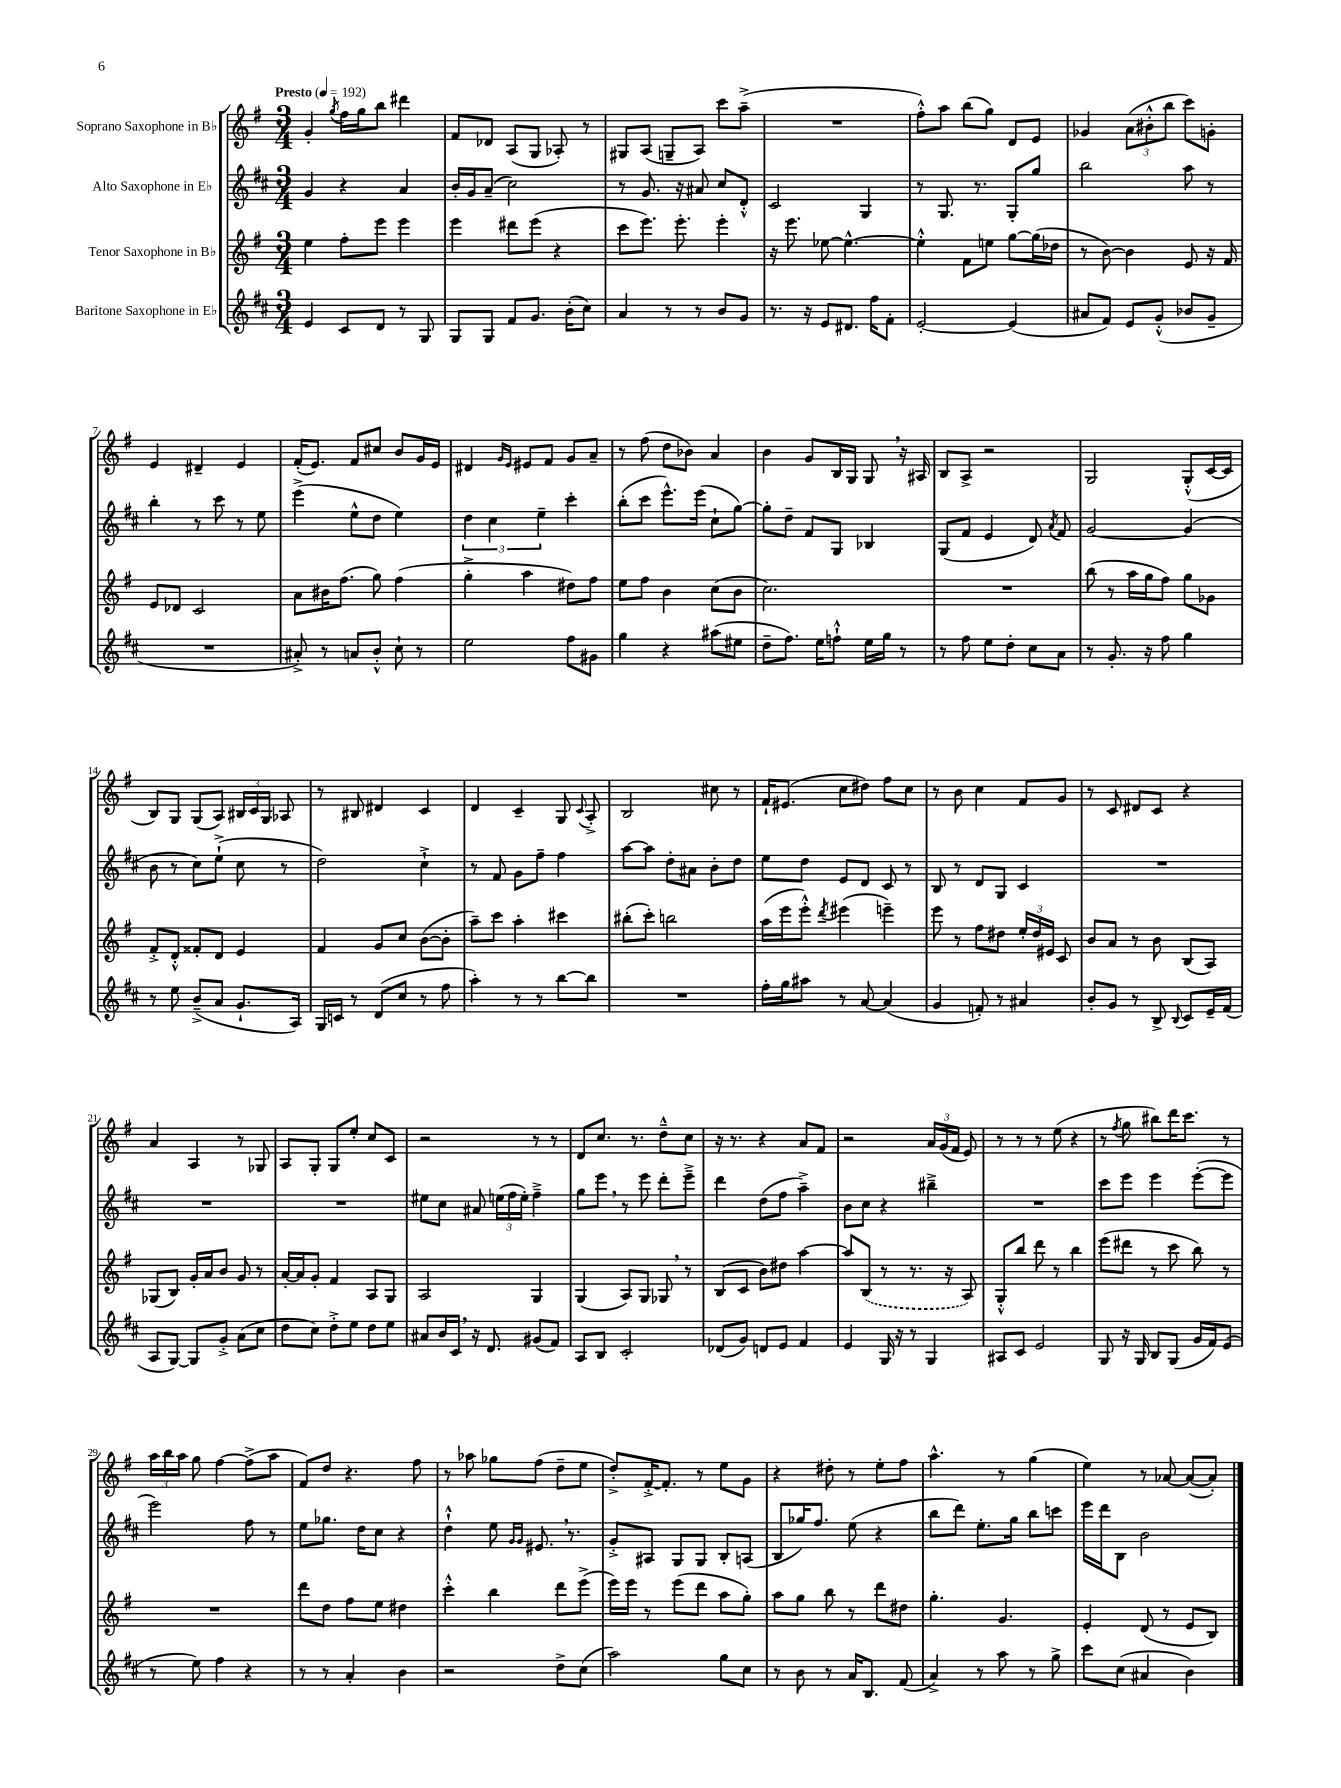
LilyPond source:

<<
\new StaffGroup <<
\new Staff = "s0" \with { instrumentName = "Soprano Saxophone in Bb" } {
    \clef treble \key g \major \numericTimeSignature \time 3/4 \tempo "Presto" 4 = 192
    \autoBeamOff g'4-. \acciaccatura { g''8 } fis''16[ g''16 b''8] dis'''4 |
    fis'8[ des'8] a8[( g8] aes8-.) r8 |
    gis8[ a8]( g8[-- a8]) c'''8[ a''8]--->( |
    R2. |
    fis''8[-.-^) a''8] b''8[( g''8]) d'8[ e'8] |
    ges'4 \tuplet 3/2 { a'8[( bis'8-.-^ b''8] } c'''8[) g'8]-. |
    e'4 dis'4-- e'4 |
    fis'16[-.( e'8.]) fis'8[ cis''8] b'8[ g'16 e'16] |
    dis'4 \grace { g'16[ e'16] } eis'8[ fis'8] g'8[ a'8]-- |
    r8 fis''8( d''8[ bes'8]) a'4 |
    b'4 g'8[ b16 g16] g8 \breathe r16 ais16 |
    b8[ a8]-> r2 |
    g2 g8[-.-^( c'16~ c'16] |
    b8[) g8] g8[( a8]) \tuplet 3/2 { bis16[ c'16 g16] } aes8 |
    r8 bis8 dis'4 c'4 |
    d'4 c'4-- g8 \appoggiatura { c'8 } a8-.-> |
    b2 cis''8 r8 |
    fis'16[-! eis'8.]( c''8[ dis''8]) fis''8[ c''8] |
    r8 b'8 c''4 fis'8[ g'8] |
    r8 c'8 dis'8[ c'8] r4 |
    a'4 a4 r8 ges8 |
    a8[ g8]-. g8[ e''8]-. c''8[ c'8] |
    r2 r8 r8 |
    d'8[ c''8.] r8. d''8[---^ c''8] |
    r16 r8. r4 a'8[ fis'8] |
    r2 \tuplet 3/2 { a'16[ g'16( fis'16] } e'8) |
    r8 r8 r8 e''8( r4 |
    r8 \acciaccatura { fis''8 } g''8 bis''8[) d'''16 c'''8.] r8 |
    \tuplet 3/2 { a''16[ b''16 a''16] } g''8 fis''4~ fis''8[->( a''8] |
    fis'8[) d''8] r4. fis''8 |
    r8 aes''8 ges''8[ fis''8]( d''8[-- e''8] |
    d''8[-.->) fis'16~-.-> fis'8.]-. r8 e''8[ g'8] |
    r4 dis''8-. r8 e''8[-. fis''8] |
    a''4.-^ r8 g''4( |
    e''4) r8 aes'8~ aes'8[~( aes'8]-.) \bar "|." |
}
\new Staff = "s1" \with { instrumentName = "Alto Saxophone in Eb" } {
    \clef treble \key d \major \numericTimeSignature \time 3/4
    \autoBeamOff g'4 r4 a'4 |
    b'16[-. g'16 a'8]--( cis''2) |
    r8 g'8. r16 ais'8 cis''8[ d'8]-.-^ |
    cis'2 g4 |
    r8 g8. r8. g8[-. g''8] |
    b''2 a''8 r8 |
    b''4-. r8 cis'''8 r8 e''8 |
    e'''4->( e''8[-^ d''8] e''4) |
    \tuplet 3/2 { d''4 cis''4 e''4-- } cis'''4-. |
    b''8[-.( cis'''8] e'''8.[-^) e'''16]( cis''8[-! g''8]~) |
    g''8[-. d''8]-- fis'8[ g8] bes4 |
    g8[( fis'8] e'4 d'8) \acciaccatura { a'8 } fis'8 |
    g'2~ g'4( |
    b'8 r8 cis''8[) e''8]-!->( cis''8 r8 |
    d''2) cis''4-!-> |
    r8 fis'8 g'8[ fis''8]-- fis''4 |
    a''8[~ a''8] d''8[-. ais'8] b'8[-. d''8] |
    e''8[ d''8] e'8[ d'8] cis'8 r8 |
    b8 r8 d'8[ g8] cis'4 |
    R2. |
    R2. |
    R2. |
    eis''8[ cis''8] ais'8 \tuplet 3/2 { e''16[( fis''16 e''16]-.) } fis''4---> |
    g''8[ e'''8] \breathe r8 e'''8 d'''8[-. e'''8]---> |
    d'''4 d''8[( fis''8] a''4--->) |
    b'8[ cis''8] r4 bis''4---> |
    R2. |
    cis'''8[ e'''8] e'''4 e'''8[~-.( e'''8] |
    e'''2) fis''8 r8 |
    e''8[ ges''8.] d''16[ cis''8] r4 |
    d''4-!-^ e''8 \grace { g'16[ g'16] } eis'8. \breathe r8. |
    g'8[-.-> ais8] g8[ g8] b8[-. a8]( |
    b8[ ges''16) fis''8.] e''8( r4 |
    b''8[ d'''8]) e''8.[-. g''16] b''8[ c'''8] |
    e'''16[ d'''16 b8] b'2 \bar "|." |
}
\new Staff = "s2" \with { instrumentName = "Tenor Saxophone in Bb" } {
    \clef treble \key g \major \numericTimeSignature \time 3/4
    \autoBeamOff e''4 fis''8[-. e'''8] e'''4 |
    e'''4 dis'''8[ e'''8]( r4 |
    c'''8[ e'''8.]) e'''8.-. e'''4-. |
    r16 e'''8. ees''8~ ees''4.~-^ |
    ees''4-.-^ fis'8[ e''8] g''8[~ g''16( des''16] |
    r8 b'8~) b'4 e'8 r16 fis'16 |
    e'8[ des'8] c'2 |
    a'8[ bis'16 fis''8.]( g''8) fis''4( |
    g''4-.-> a''4 dis''8[) fis''8] |
    e''8[ fis''8] b'4 c''8[( b'8] |
    c''2.) |
    R2. |
    b''8( r8 a''16[ g''16 fis''8]) g''8[ ges'8] |
    fis'8[-.-> d'8]-.-^ fisis'8[-. d'8] e'4 |
    fis'4 g'8[ c''8] b'8[~( b'8]-. |
    a''8[--) c'''8] a''4-. cis'''4 |
    bis''8[-.( c'''8]-.) b''2 |
    a''16[( e'''16 e'''8]-.-^) \acciaccatura { d'''8 } eis'''4( e'''4--) |
    e'''8 r8 fis''8[ dis''8] \tuplet 3/2 { e''16[-. dis''16 eis'16] } c'8 |
    b'8[ a'8] r8 b'8 b8[( a8]) |
    ges8[( b8]) g'16[-. a'16 b'8] g'8 r8 |
    a'16[~-. a'16 g'8]-. fis'4 a8[ g8] |
    a2 g4 |
    g4( a8[) g8] ges8 \breathe r8 |
    b8[( c'8] b'8[) dis''8] a''4~ |
    a''8[ \once \slurDashed b8]( r8 r8. r16 a8) |
    g8[-.-^ b''8] d'''8 r8 b''4 |
    e'''8[( dis'''8] r8 c'''8 b''8) r8 |
    R2. |
    d'''8[ d''8] fis''8[ e''8] dis''4 |
    c'''4-.-^ b''4 d'''8[ e'''8]->( |
    e'''16[) e'''16] r8 e'''8[( d'''8] a''8[ g''8]-.) |
    a''8[ g''8] b''8 r8 d'''8[ dis''8] |
    g''4.-. g'4. |
    e'4-. d'8( r8 e'8[ b8]) \bar "|." |
}
\new Staff = "s3" \with { instrumentName = "Baritone Saxophone in Eb" } {
    \clef treble \key d \major \numericTimeSignature \time 3/4
    \autoBeamOff e'4 cis'8[ d'8] r8 g8 |
    g8[ g8] fis'8[ g'8.] b'16[-.( cis''8]) |
    a'4 r8 r8 b'8[ g'8] |
    r8. r16 e'8[ dis'8.] fis''16[ fis'8]-. |
    e'2~-. e'4( |
    ais'8[ fis'8]) e'8[ g'8]-.-^( bes'8[ g'8]-- |
    R2. |
    ais'8-.->) r8 a'8[ b'8]-.-^ cis''8-! r8 |
    e''2 fis''8[ gis'8] |
    g''4 r4 ais''8[( eis''8] |
    d''8[-- fis''8.]) e''16[ f''8]-!-^ e''16[ g''16] r8 |
    r8 fis''8 e''8[ d''8]-. cis''8[ a'8] |
    r8 g'8.-. r16 fis''8 g''4 |
    r8 e''8 b'8[--->( a'8] g'8.[-! a16]) |
    g16[ c'16] r8 d'8[( cis''8] r8 fis''8 |
    a''4-.) r8 r8 b''8[~ b''8] |
    R2. |
    fis''16[-. g''16 ais''8] r8 a'8~ a'4( |
    g'4 f'8-.) r8 ais'4 |
    b'8[-. g'8] r8 b8-> \appoggiatura { b8 } cis'8[ e'16-- fis'16]( |
    a8[ g8]~) g8[ g'8]-.-> a'8[( cis''8] |
    d''8[ cis''8]) d''8[-.-> e''8] d''8[ e''8] |
    ais'8[ b'16 cis'16] \breathe r16 d'8. gis'8[( fis'8]) |
    a8[ b8] cis'2-. |
    des'8[( g'8]) d'8[ e'8] fis'4 |
    e'4 g16 r16 r8 g4 |
    ais8[ cis'8] e'2 |
    g8 r16 g16 b8[ g8]( g'16[ fis'16) e'8]( |
    r8 e''8) fis''4 r4 |
    r8 r8 a'4-. b'4 |
    r2 d''8[-> cis''8]( |
    a''2) g''8[ cis''8] |
    r8 b'8 r8 a'16[ b8.] fis'8( |
    a'4->) r8 a''8 r8 g''8-> |
    cis'''8[ cis''8]( ais'4 b'4) \bar "|." |
}
>>
>>
